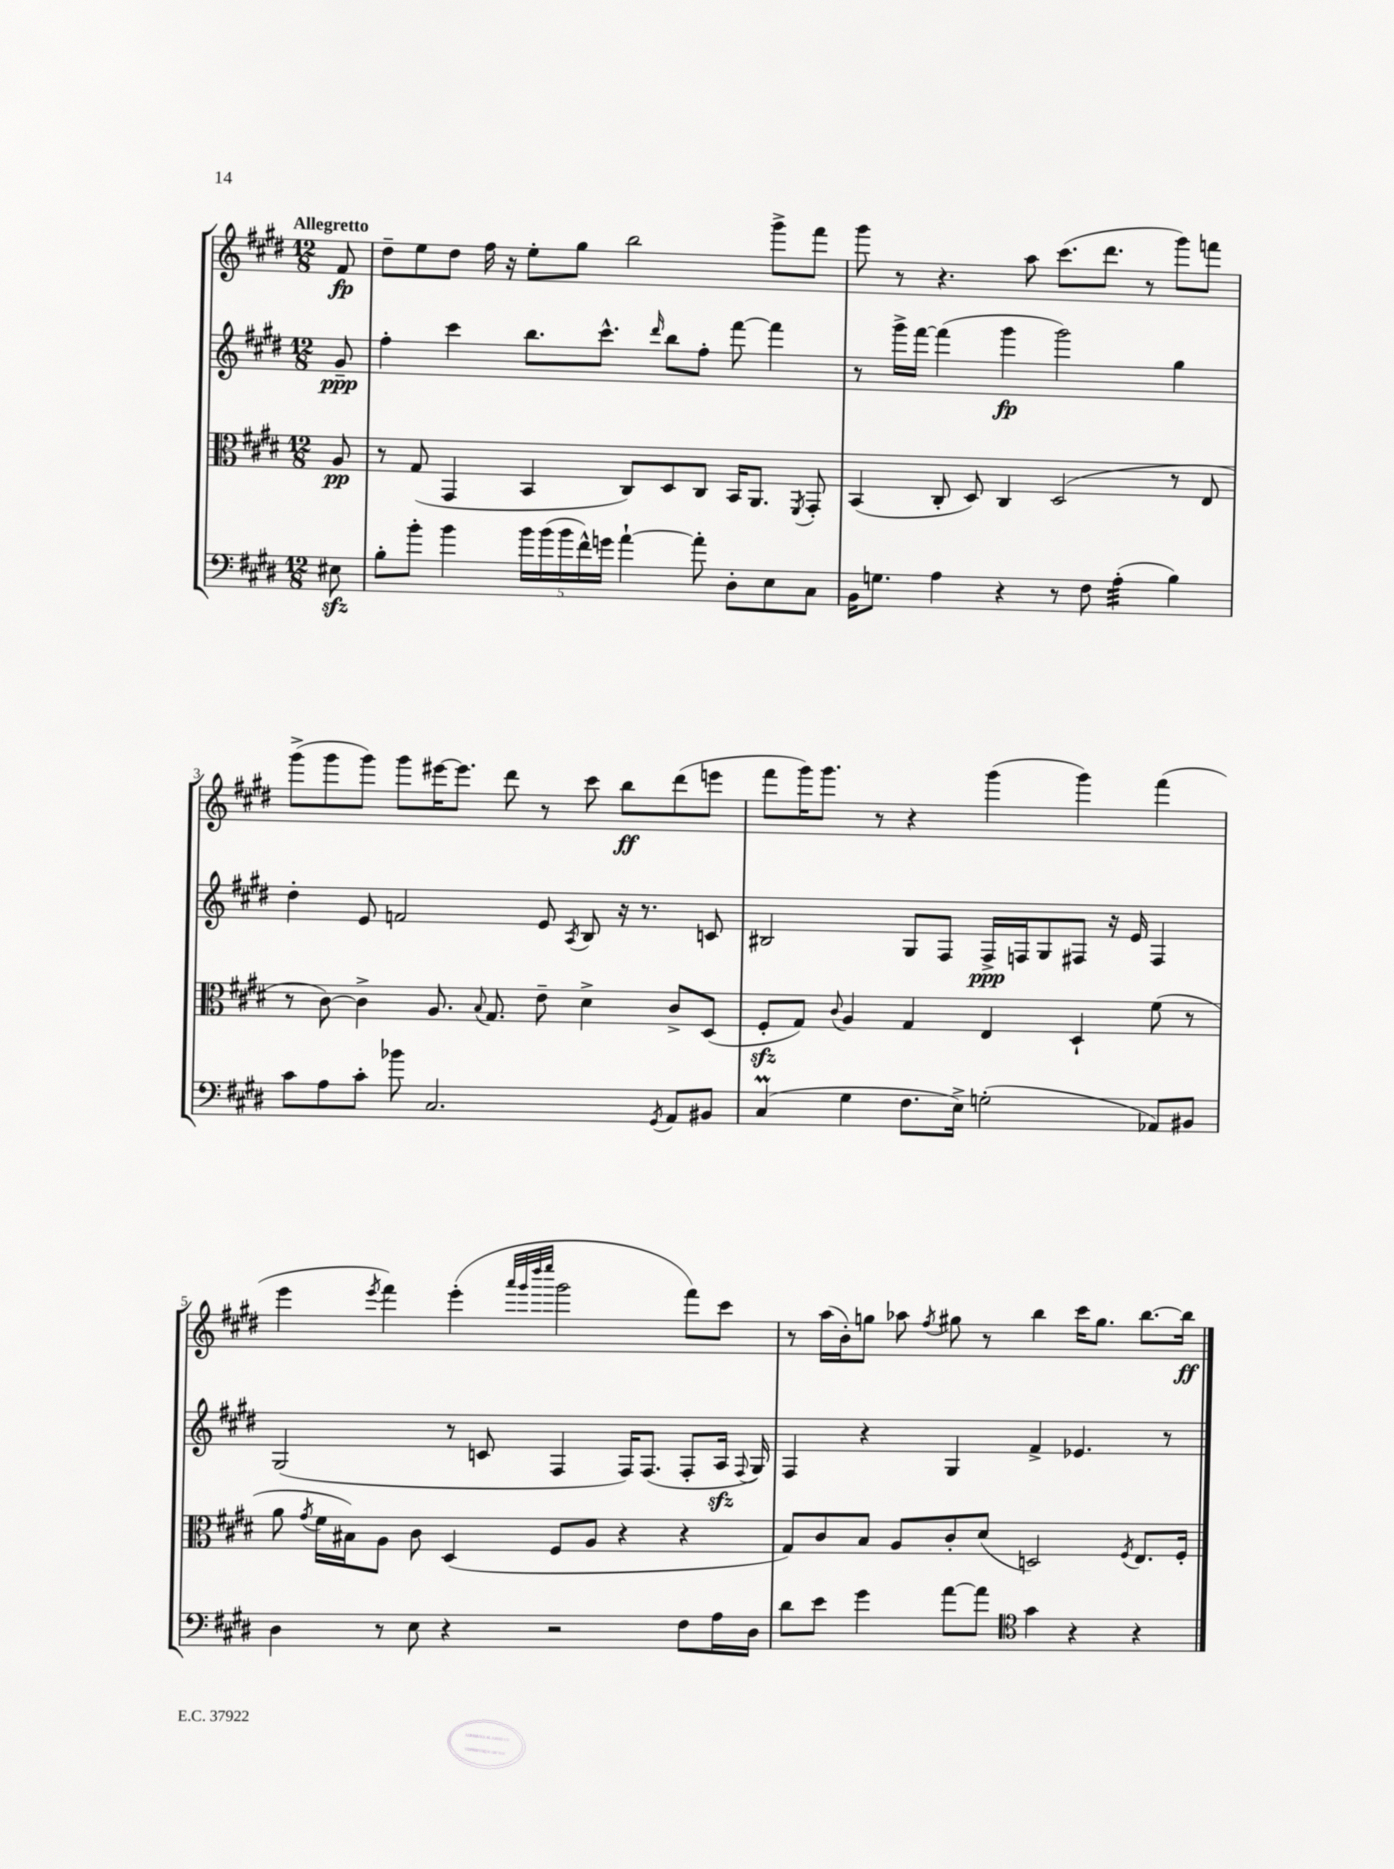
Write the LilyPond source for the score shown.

<<
\new StaffGroup <<
\new Staff = "s0" {
    \clef treble \key e \major \numericTimeSignature \time 12/8 \partial 8 \tempo "Allegretto"
    \autoBeamOff fis'8\fp |
    dis''8[-- e''8 dis''8] fis''16 r16 e''8[-. gis''8] b''2 gis'''8[-> fis'''8] |
    gis'''8 r8 r4. a''8 cis'''8.[( dis'''8.] r8 gis'''8[) f'''8] |
    gis'''8[->( gis'''8 gis'''8]) gis'''8[ eis'''16~ eis'''8.] dis'''8 r8 cis'''8 b''8[\ff dis'''8( e'''8] |
    fis'''8[ gis'''16) gis'''8.] r8 r4 gis'''4( gis'''4) fis'''4( |
    e'''4 \acciaccatura { e'''8 } fis'''4) e'''4-.( \grace { a'''32[ gis'''32 dis''''32 e''''32] } gis'''2 fis'''8[) cis'''8] |
    r8 a''16[( b'16-.) g''8] aes''8 \acciaccatura { fis''8 } gis''8 r8 b''4 cis'''16[ gis''8.] b''8.[~ b''16]\ff \bar "|." |
}
\new Staff = "s1" {
    \clef treble \key e \major \numericTimeSignature \time 12/8 \partial 8
    \autoBeamOff gis'8--\ppp |
    fis''4-. cis'''4 b''8.[ cis'''8.]-^ \grace { dis'''16 } b''8[ fis''8]-. fis'''8~ fis'''4 |
    r8 gis'''16[-> fis'''16]~ fis'''4( gis'''4\fp gis'''2) gis''4 |
    dis''4-. e'8 f'2 e'8 \acciaccatura { a8 } b8 r16 r8. c'8 |
    bis2 gis8[ fis8] fis16[->\ppp f16 gis8 fis8] r16 e'16 fis4 |
    gis2( r8 c'8 fis4 fis16[) fis8.]( fis8[-. a16]\sfz \appoggiatura { fis8 } gis16) |
    fis4 r4 gis4 fis'4-> ees'4. r8 \bar "|." |
}
\new Staff = "s2" {
    \clef alto \key e \major \numericTimeSignature \time 12/8 \partial 8
    \autoBeamOff a8\pp |
    r8 gis8( gis,4 b,4 cis8[) dis8 cis8] b,16[ a,8.] \acciaccatura { fis,8 } gis,8-. |
    b,4( cis8-. dis8) cis4 dis2( r8 e8 |
    r8 cis'8~) cis'4-> a8. \appoggiatura { b8 } gis8. e'8-- dis'4-> cis'8[-> dis8]( |
    fis8[-.\sfz gis8]) \appoggiatura { cis'8 } a4 gis4 e4 dis4-! fis'8( r8 |
    a'8 \acciaccatura { gis'8 } fis'16[ bis16) a8] cis'8 dis4( fis8[ a8] r4 r4 |
    gis8[) cis'8 b8] a8[ cis'8-. dis'8]( d2) \acciaccatura { fis8 } e8.[ fis16]-. \bar "|." |
}
\new Staff = "s3" {
    \clef bass \key e \major \numericTimeSignature \time 12/8 \partial 8
    \autoBeamOff eis8\sfz |
    b8[-. b'8]-. b'4 \tuplet 5/4 { b'16[ b'16( b'16 fis'16-^) g'16] } a'4~-! a'8-. dis8[-. e8 cis8] |
    b,16[ g8.] a4 r4 r8 fis8 a4:32-.( b4) |
    cis'8[ a8 cis'8]-. bes'8 cis2. \acciaccatura { gis,8 } a,8[ bis,8] |
    cis4\prall( gis4 fis8.[ e16]->) g2-.( aes,8[) bis,8] |
    dis4 r8 e8 r4 r2 fis8[ a16 dis16] |
    dis'8[ e'8] gis'4 a'8[~ a'8] \clef tenor gis'4 r4 r4 \bar "|." |
}
>>
>>
